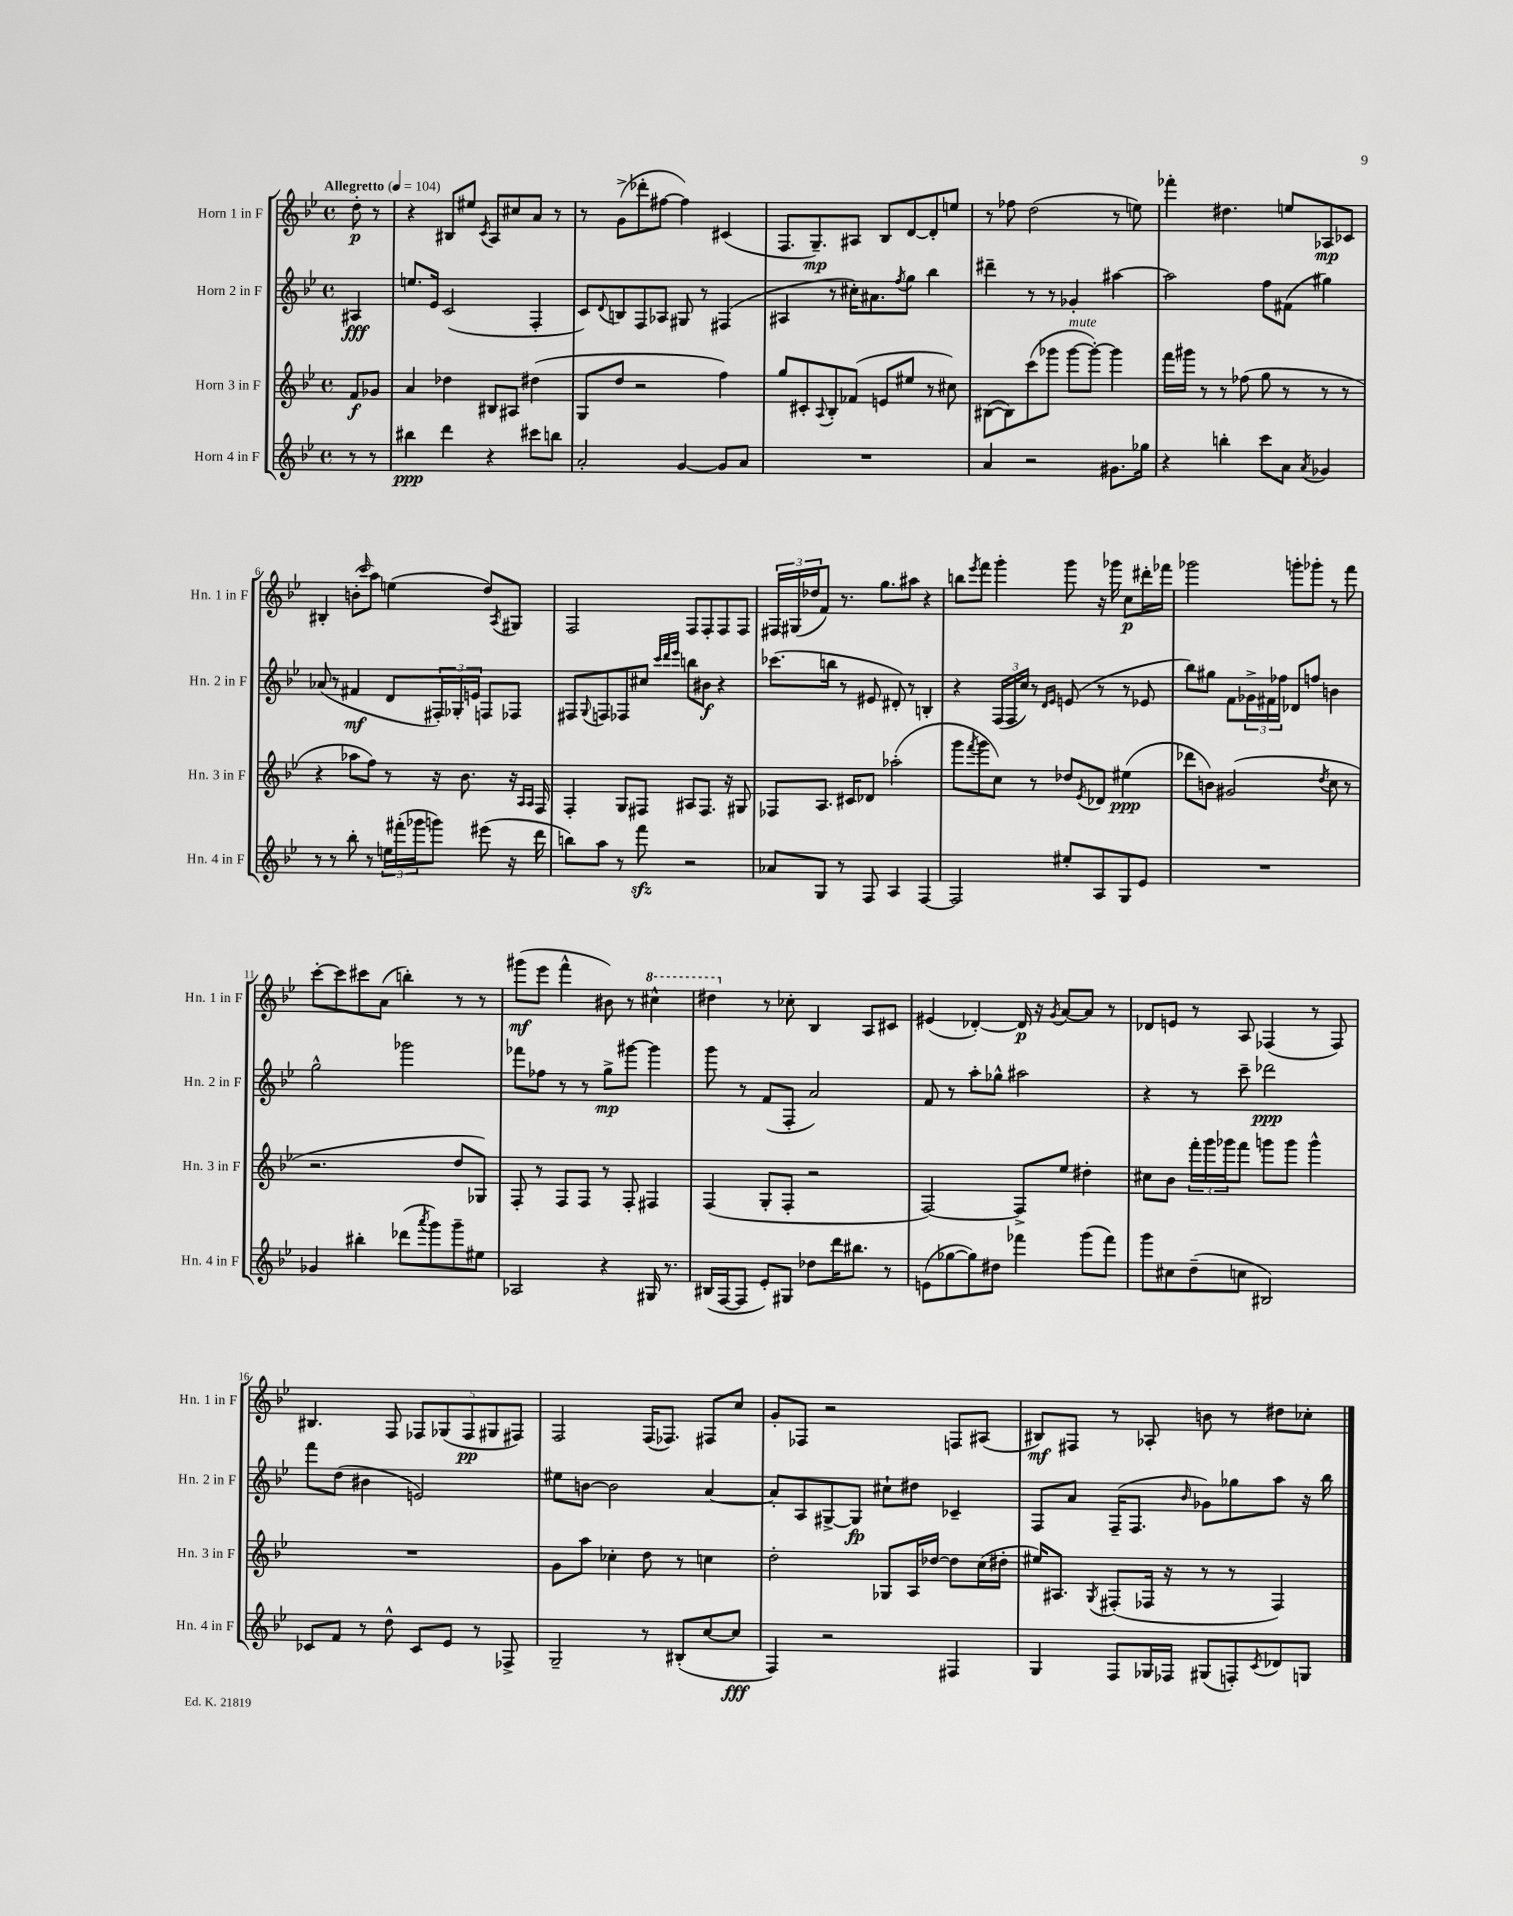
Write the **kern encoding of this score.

**kern	**dynam	**kern	**dynam	**kern	**dynam	**kern	**dynam
*part4	*part4	*part3	*part3	*part2	*part2	*part1	*part1
*staff4	*staff4	*staff3	*staff3	*staff2	*staff2	*staff1	*staff1
*I"Horn 4 in F	*	*I"Horn 3 in F	*	*I"Horn 2 in F	*	*I"Horn 1 in F	*
*I'Hn. 4 in F	*	*I'Hn. 3 in F	*	*I'Hn. 2 in F	*	*I'Hn. 1 in F	*
*clefG2	*	*clefG2	*	*clefG2	*	*clefG2	*
*k[b-e-]	*	*k[b-e-]	*	*k[b-e-]	*	*k[b-e-]	*
*M4/4	*	*M4/4	*	*M4/4	*	*M4/4	*
*met(c)	*	*met(c)	*	*met(c)	*	*met(c)	*
*MM104	*	*MM104	*	*MM104	*	*MM104	*
=	=	=	=	=	=	=	=
!	!	!	!	!	!	!LO:TX:a:B:t=Allegretto	!
8r	.	8f/L	f	4A#X/	fff	8dd'\	p
8r	.	8g-X/J	.	.	.	8r	.
=1	=1	=1	=1	=1	=1	=1	=1
4bb#X\	ppp	4a/	.	8.een/L	.	4r	.
.	.	.	.	16e-/Jk	.	.	.
4ddd\	.	4dd-X\	.	(2c/	.	8B#X/L	.
.	.	.	.	.	.	8ee#X/J	.
.	.	.	.	.	.	8qc/	.
4r	.	8B#X/L	.	.	.	8A/L	.
.	.	8A#X/J	.	.	.	8cc#X/	.
8ccc#X\L	.	(4dd#X\	.	4F'/	.	8a/J	.
8bbn\J	.	.	.	.	.	8r	.
=2	=2	=2	=2	=2	=2	=2	=2
2a'/	.	8G/L	.	8c/L)	.	8r	.
.	.	.	.	8qqd/	.	.	.
.	.	8dd/J	.	8Bn/	.	(8g^\L	.
.	.	2r	.	8F/	.	8ddd-X'\	.
.	.	.	.	8A-X/J	.	[8ff#X\J	.
[4g/	.	.	.	8G#X/	.	4ff#\])	.
.	.	.	.	8r	.	.	.
8g/L]	.	4ff\)	.	(4F#X/	.	(4c#X/	.
8a/J	.	.	.	.	.	.	.
=3	=3	=3	=3	=3	=3	=3	=3
1r	.	8gg/L	.	4A#X/	.	8.F/L	.
.	.	8c#X'/	.	.	.	.	.
.	.	.	.	.	.	8.G~/)	mp
.	.	8qqA/	.	.	.	.	.
.	.	8B-'/	.	8r	.	.	.
.	.	(8f-X/J	.	16cc#X'\KL)	.	8A#X/J	.
.	.	.	.	8.a#X\	.	.	.
.	.	8en/L	.	.	.	8B-/L	.
.	.	.	.	8qff/	.	.	.
.	.	8ee#X/J	.	8gg\J	.	[8d/	.
.	.	8r	.	4bb-\	.	8d'/]	.
.	.	8cc#X\)	.	.	.	8een/J	.
=4	=4	=4	=4	=4	=4	=4	=4
4a/	.	([8B#X\L	.	4ddd#X~\	.	8r	.
.	.	8B#\])	.	.	.	8ff-X\	.
2r	.	(8ccc\	.	8r	.	(2dd\	.
.	.	8ggg-X\J	.	8r	.	.	.
!	!	!LO:TX:a:i:t=mute	!	!	!	!	!
.	.	[8ggg-\L	.	4g-X'/	.	.	.
.	.	8ggg-'\J_)	.	.	.	.	.
8.g#X\L	.	4ggg-\]	.	[4aa#X\	.	8r	.
.	.	.	.	.	.	8een\)	.
16gg-X\Jk	.	.	.	.	.	.	.
=5	=5	=5	=5	=5	=5	=5	=5
4r	.	16fff\LL	.	2aa#\]	.	4fff-X'\	.
.	.	16ggg#X\JJ	.	.	.	.	.
.	.	8r	.	.	.	.	.
4bbn'\	.	8r	.	.	.	4.dd#X\	.
.	.	(8ff-X\	.	.	.	.	.
8ccc\L	.	8gg\	.	8ff\L	.	.	.
8a\J	.	8r	.	(8f#X\J	.	8een/L	.
8qa/	.	.	.	.	.	.	.
4g-X/	.	8r	.	4gg#X\)	.	8A-X/	mp
.	.	8r	.	.	.	8c-X/J	.
!!LO:LB:g=z
=6	=6	=6	=6	=6	=6	=6	=6
8r	.	4r	.	(8a-X/	.	4B#X'/	.
8r	.	.	.	8r	.	.	.
8bb-'\	.	8aa-X\L	.	4f#X/	mf	(8bn'\L	.
.	.	.	.	.	.	16qqccc/	.
8r	.	8ff\J)	.	.	.	8aa\J)	.
24een\LL	.	8r	.	8d/L	.	(4een\	.
(24fff#X'\	.	.	.	.	.	.	.
24ggg-X\J	.	.	.	.	.	.	.
8gggn\J)	.	16r	.	24F#X'/L)	.	.	.
.	.	.	.	24G-X'/	.	.	.
.	.	8.b-\	.	.	.	.	.
.	.	.	.	24en/JJ	.	.	.
(8eee#X\	.	.	.	8Fn/L	.	8dd/L)	.
.	.	.	.	.	.	8qA/	.
16r	.	16r	.	8F-X/J	.	8G#X/J	.
.	.	16qqA/LL	.	.	.	.	.
.	.	16qqA/JJ	.	.	.	.	.
16ddd\	.	16F/	.	.	.	.	.
=7	=7	=7	=7	=7	=7	=7	=7
8bbn\L)	.	4F'/	.	8F#X/L	.	2F/	.
.	.	.	.	8qqG/	.	.	.
8aa\J	.	.	.	8Fn/	.	.	.
8r	.	8G/L	.	8F-X/	.	.	.
8fffzz\	.	8F#X/J	.	8cc#X/J	.	.	.
.	.	.	.	32qqccc/LLL	.	.	.
.	.	.	.	32qqddd/	.	.	.
.	.	.	.	32qqeee-/JJJ	.	.	.
2r	.	8A#X/L	.	8bbn\L	.	8F/L	.
.	.	8.F#/J	.	8b#X\J	f	8F'/	.
.	.	.	.	4r	.	8F/	.
.	.	16r	.	.	.	.	.
.	.	8G#X/	.	.	.	8F/J	.
=8	=8	=8	=8	=8	=8	=8	=8
8a-X/L	.	8F-X/L	.	(8.ccc-X\L	.	24F#X/LL	.
.	.	.	.	.	.	(24G#X/	.
.	.	.	.	.	.	24dd-X/J	.
8G/J	.	8.A/J	.	.	.	8f/J)	.
.	.	.	.	16bbn\Jk	.	.	.
8r	.	.	.	8r	.	8.r	.
.	.	16c#X/KL	.	.	.	.	.
8F/	.	8d-X/J	.	8e#X/	.	.	.
.	.	.	.	.	.	8.gg\L	.
4A/	.	(2aa-X'\	.	8d#X'/)	.	.	.
.	.	.	.	8r	.	8aa#X\J	.
[4F/	.	.	.	4Bn'/	.	4r	.
=9	=9	=9	=9	=9	=9	=9	=9
2F/]	.	8ggg\L	.	4r	.	8bbn\L	.
.	.	8qfff/	.	.	.	8qeee-/	.
.	.	8ggg\	.	.	.	8fff\J	.
.	.	8cc\J)	.	(24F/LL	.	4ggg'\	.
.	.	.	.	24F/	.	.	.
.	.	.	.	24cc/JJ)	.	.	.
.	.	8r	.	8r	.	.	.
.	.	.	.	16qqd/LL	.	.	.
.	.	.	.	16qqe-/JJ	.	.	.
8ee#X'/L	.	8dd-X/L	.	(8en/	.	8ggg\	.
.	.	8qe-/	.	.	.	.	.
8A/	.	8d-X/J	.	8r	.	16r	.
.	.	.	.	.	.	16ggg-X\	.
8G/	.	(4ee#X\	ppp	8r	.	8cc\L	p
8e-/J	.	.	.	8e-X/	.	16ddd#X'\L	.
.	.	.	.	.	.	16fff-X\JJ	.
=10	=10	=10	=10	=10	=10	=10	=10
1r	.	8ddd-X\L	.	8bb-\L)	.	2ggg-X\	.
.	.	8bn\J)	.	8gg#X\J	.	.	.
.	.	(2g#X/	.	8f\L	.	.	.
.	.	.	.	24g-X^\L	.	.	.
.	.	.	.	24f#X\	.	.	.
.	.	.	.	24ff-X\JJ	.	.	.
.	.	.	.	8d-X/L	.	8gggn'\L	.
.	.	.	.	8ffn/J	.	8ggg-X'\J	.
.	.	8qdd/	.	.	.	.	.
.	.	8cc\	.	4bn\	.	8r	.
.	.	8r	.	.	.	8fff\	.
!!LO:LB:g=z
=11	=11	=11	=11	=11	=11	=11	=11
4g-X/	.	2.r	.	2gg^^\	.	[8ccc'\L	.
.	.	.	.	.	.	8ccc\]	.
4bb#X'\	.	.	.	.	.	8ccc#X\	.
.	.	.	.	.	.	(8a\J	.
(8ddd-X\L	.	.	.	2ggg-X\	.	4bbn'\)	.
8qaaa/	.	.	.	.	.	.	.
8ggg\)	.	.	.	.	.	.	.
8ggg~\	.	8dd/L	.	.	.	8r	.
8ee#X\J	.	8G-X/J)	.	.	.	8r	.
=12	=12	=12	=12	=12	=12	=12	=12
2A-X/	.	8F'/	.	8fff-X\L	.	(8ggg#X\L	mf
.	.	8r	.	8ff-X\J	.	8eee-\J	.
.	.	8F/L	.	8r	.	4fff^^\	.
.	.	8F/J	.	8r	.	.	.
4r	.	8r	.	8gg^\L	mp	8b#X\)	.
.	.	8F'/	.	[8ggg#X\J	.	8r	.
*	*	*	*	*	*	*8va	*
16G#X/	.	4F#X/	.	4ggg#\]	.	4ccc#X^^\	.
8.r	.	.	.	.	.	.	.
=13	=13	=13	=13	=13	=13	=13	=13
(16B#X/LL	.	(4F/	.	8ggg\	.	4ddd#X\	.
[16F/J	.	.	.	.	.	.	.
8F/J]	.	.	.	8r	.	.	.
*	*	*	*	*	*	*X8va	*
8e-'/L)	.	8G'/L	.	(8f/L	.	8r	.
8G#X/J	.	8F'/J	.	8F'/J	.	8cc-X'\	.
8dd-X\L	.	2r	.	2a/)	.	4B-/	.
16ddd\K	.	.	.	.	.	.	.
8.bb#X\J	.	.	.	.	.	.	.
.	.	.	.	.	.	8A/L	.
8r	.	.	.	.	.	8c#X/J	.
=14	=14	=14	=14	=14	=14	=14	=14
(8en\L	.	[2F/)	.	8f/	.	(4e#X/	.
[8gg-X\	.	.	.	8r	.	.	.
8gg-\])	.	.	.	8aa'\L	.	[4d-X'/)	.
8dd#X\J	.	.	.	8gg-X^^\J	.	.	.
4fff-X\	.	8F^/L]	.	2aa#X\	.	16d-/]	p
.	.	.	.	.	.	16r	.
.	.	.	.	.	.	8qg/	.
.	.	8ee-/J	.	.	.	[8a/L	.
(8ggg\L	.	4dd#X'\	.	.	.	8a/J]	.
8fff-\J)	.	.	.	.	.	8r	.
=15	=15	=15	=15	=15	=15	=15	=15
8ggg\L	.	8cc#X\L	.	4r	.	8d-X/L	.
8cc#X\	.	8b-\J	.	.	.	8en/J	.
(8dd~\	.	24fff'\LL	.	8r	.	8r	.
.	.	24ggg\	.	.	.	.	.
.	.	24ggg-X\J	.	.	.	.	.
8ccn\J	.	8fff\J	.	8ccc~\	.	8A/	.
2B#X/)	.	8gggn\L	.	2ddd-X\	ppp	(4F-X/	.
.	.	8ggg\J	.	.	.	.	.
.	.	4ggg^^\	.	.	.	8r	.
.	.	.	.	.	.	8F-/)	.
!!LO:LB:g=z
=16	=16	=16	=16	=16	=16	=16	=16
8c-X/L	.	1r	.	8fff\L	.	4.B#X/	.
8f/J	.	.	.	(8dd\J	.	.	.
8r	.	.	.	4b#X\	.	.	.
8dd^^\	.	.	.	.	.	8F/	.
8c-/L	.	.	.	2en/)	.	10F-X/L	.
.	.	.	.	.	.	(10G-X/	.
8e-/J	.	.	.	.	.	.	.
.	.	.	.	.	.	10F-/	pp
8r	.	.	.	.	.	.	.
.	.	.	.	.	.	10G#X/	.
8F-X^/	.	.	.	.	.	.	.
.	.	.	.	.	.	10F#X/J)	.
=17	=17	=17	=17	=17	=17	=17	=17
2G~/	.	8g\L	.	8ee#X\L	.	2F/	.
.	.	8aa\J	.	[8bn\J	.	.	.
.	.	4cc-X'\	.	2b\]	.	.	.
8r	.	8dd\	.	.	.	(16F/KL	.
.	.	.	.	.	.	8.F-X/J)	.
(8B#X'/L	.	8r	.	.	.	.	.
[8cc/	.	4ccn\	.	[4a/	.	8F#X/L	.
8cc/J]	fff	.	.	.	.	8cc/J	.
=18	=18	=18	=18	=18	=18	=18	=18
4F/)	.	2dd'\	.	8a'/L]	.	8g'/L	.
.	.	.	.	8A/	.	8F-X/J	.
2r	.	.	.	[8G#X^/	.	2r	.
.	.	.	.	8G#/J]	fp	.	.
.	.	8G-X/L	.	8cc#X`\L	.	.	.
.	.	16A/L	.	8dd#X\J	.	.	.
.	.	[16dd-X/JJ	.	.	.	.	.
4F#X/	.	8dd-\L]	.	4c-X~/	.	8Fn/L	.
.	.	(16cc\L	.	.	.	(8A#X/J	.
.	.	16dd#X'\JJ	.	.	.	.	.
=19	=19	=19	=19	=19	=19	=19	=19
4G/	.	16ee#X/KL)	.	8F/L	.	8B#X/L)	mf
.	.	8.A#X/J	.	.	.	.	.
.	.	.	.	8a/J	.	8F#X/J	.
.	.	8qG/	.	.	.	.	.
8F/L	.	(8F#X'/L	.	(16F~/KL	.	8r	.
.	.	.	.	8.F/J	.	.	.
16G-X/L	.	16F-X/Jk	.	.	.	8A-X'/	.
16F-X/JJ	.	16r	.	.	.	.	.
.	.	.	.	16qqb-/	.	.	.
(8G#X/L	.	8r	.	8g-X\L)	.	8bn\	.
8Fn'/)	.	8r	.	8gg-X\	.	8r	.
8qc/	.	.	.	.	.	.	.
8d-X/	.	4F-/)	.	8aa\J	.	8dd#X\L	.
8Gn/J	.	.	.	16r	.	8cc-X'\J	.
.	.	.	.	16bb-\	.	.	.
==	==	==	==	==	==	==	==
*-	*-	*-	*-	*-	*-	*-	*-
